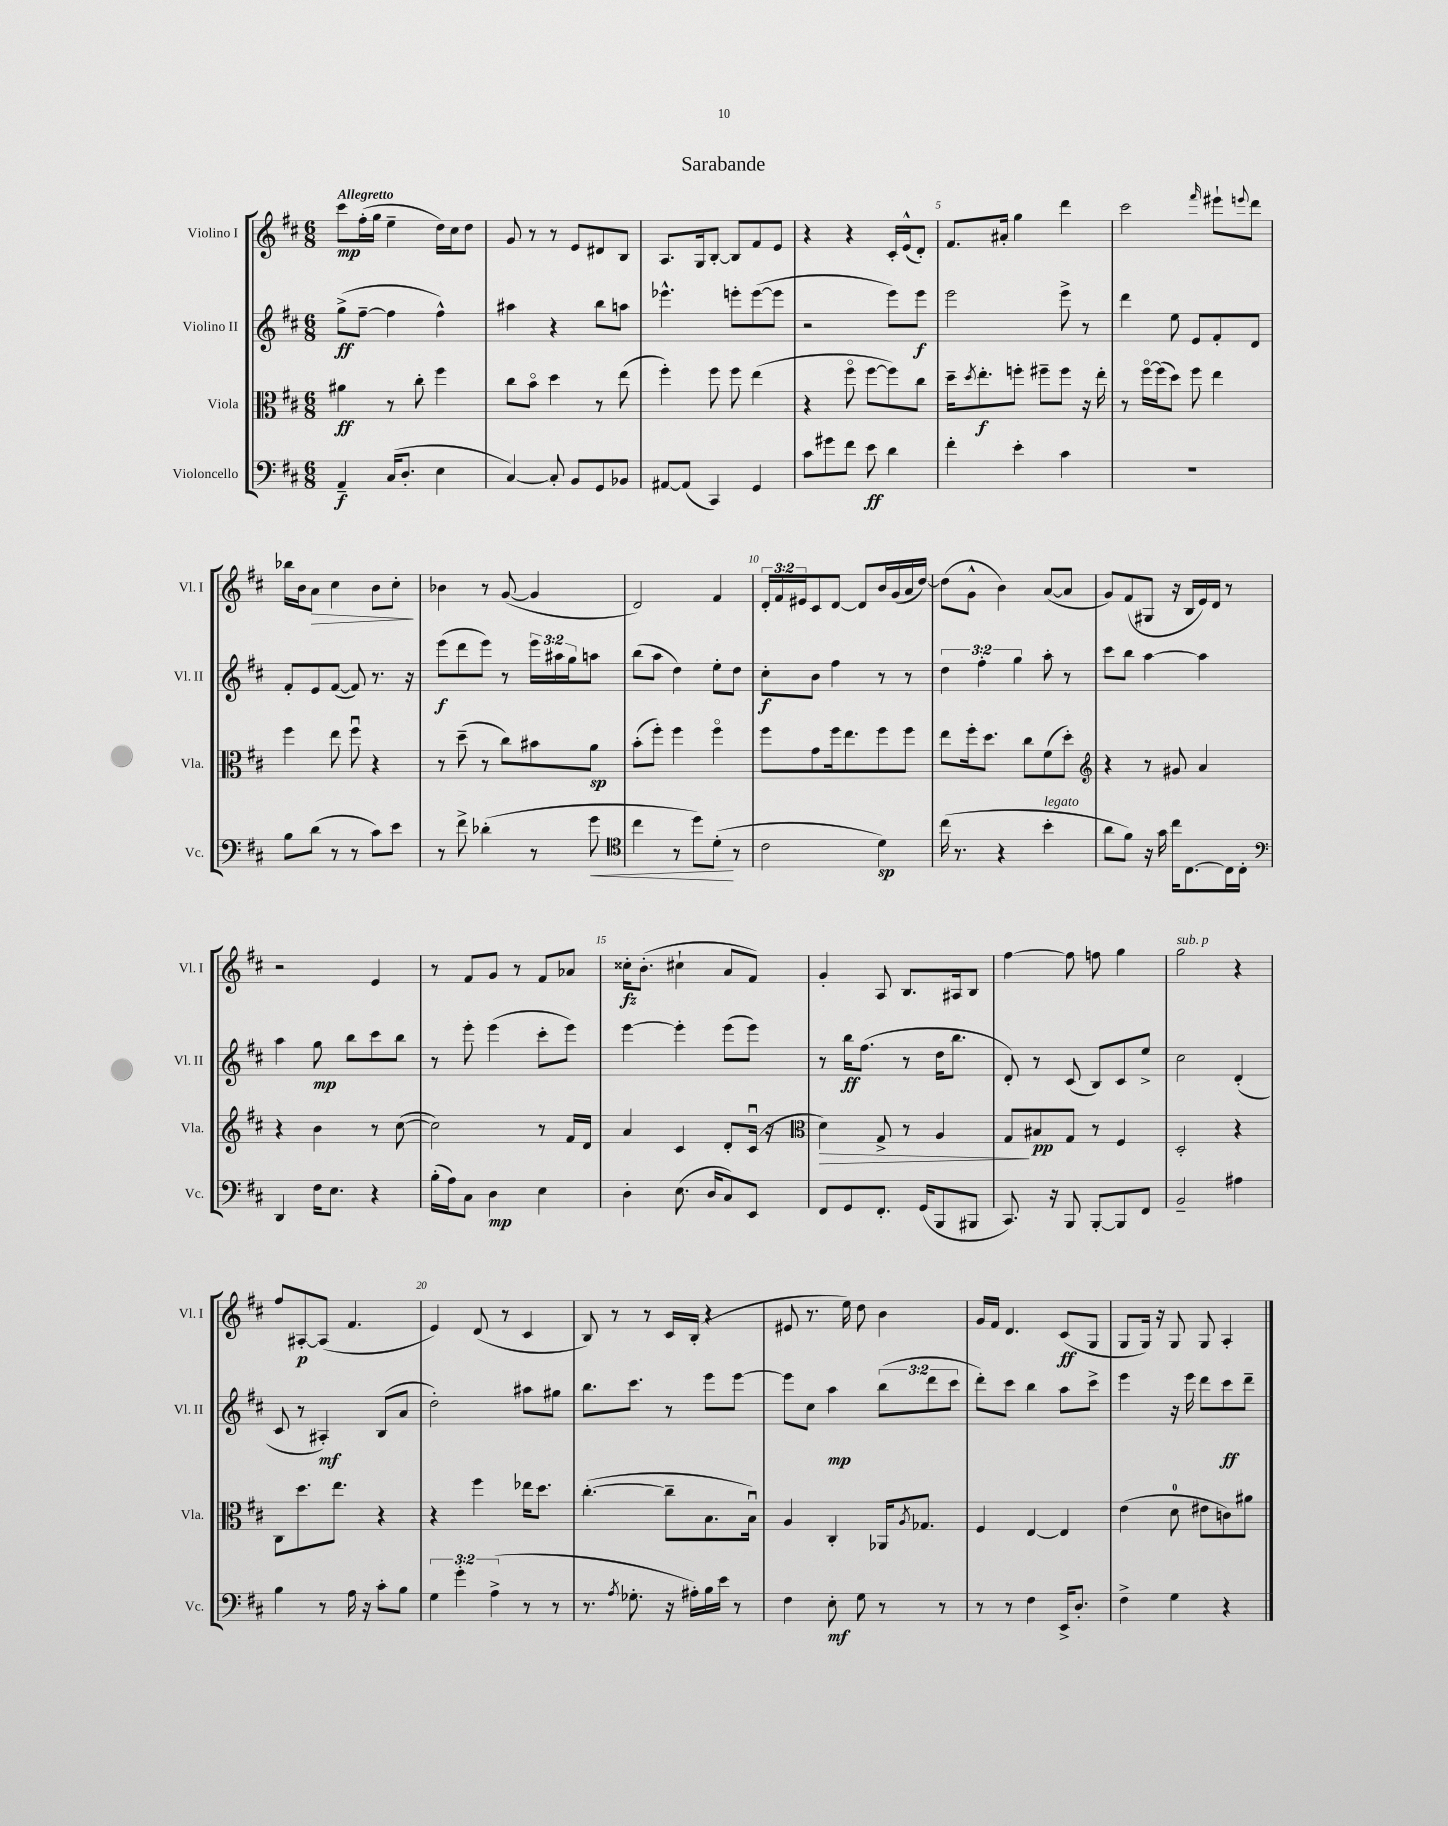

**kern	**kern	**kern	**kern
*staff4	*staff3	*staff2	*staff1
*clefF4	*clefC3	*clefG2	*clefG2
*k[f#c#]	*k[f#c#]	*k[f#c#]	*k[f#c#]
*M6/8	*M6/8	*M6/8	*M6/8
4AA~/	4a#\	(8gg^\L	8ccc#\L
.	.	[8ff#~\J	(16ff#'\L
.	.	.	16gg\JJ
(16C#/LK	8r	4ff#\]	4ee~\
8.D'/J	.	.	.
.	8cc#'\	.	.
4E\	4ff#\	4ff#^^\)	16dd\LL)
.	.	.	16cc#\J
.	.	.	8dd\J
=	=	=	=
[4C#/)	8cc#\L	4aa#\	8g/
.	8bo\J	.	8r
8C#'/]	4dd\	4r	8r
8BB/L	.	.	8e/L
8GG/	8r	8bb\L	8d#/
8BB-/J	(8ee\	8aa\J	8B/J
=	=	=	=
[8AA#/L	4ff#'\)	4.eee-^^\	8.A/L
(8AA#/]J	.	.	.
.	.	.	16G/k
4CC#/)	8ff#\	.	[8B'/J
.	8ff#\	8eee'\L	8B/]L
4GG/	(4ee\	([8eee\	8f#/
.	.	8eee\]J	8e/J
=	=	=	=
8c#\L	4r	2r	4r
8g#\	.	.	.
8f#\J	8ff#o\	.	4r
8e\	[8ff#\L	.	.
4d\	8ff#\])	8eee\L)	16c#'/LL
.	.	.	(16e^^/J
.	8cc#\J	8eee\J	8d'/J)
=	=	=	=
4f#'\	16dd~\LK	2eee\	8.f#/L
.	8qdd/	.	.
.	8.ee'\	.	.
.	.	.	16a#'/Jk
4e'\	8ff'\J	.	4gg\
.	8ff#~\L	.	.
4c#\	8ff#\J	8eee^\	4ddd\
.	16r	8r	.
.	16ee'\	.	.
=	=	=	=
2.r	8r	4ddd\	2ccc#\
.	[16ff#o\LL	.	.
.	(16ff#\]J	.	.
.	8dd\J)	8ee\	.
.	8ff#\	8e/L	.
.	.	.	16qqfff#/
.	4ee\	8f#'/	8eee#`\L
.	.	.	8qqeee/
.	.	8d/J	8ddd\J
=	=	=	=
8B\L	4ff#\	8f#'/L	16bb-\LL
.	.	.	16b\J
(8d\J	.	8e/	8a\J
8r	8ee\	([8f#/J	4cc#\
8r	8ff#u\	8f#/])	.
8c#\L)	4r	8.r	8b\L
8e\J	.	.	8cc#'\J
.	.	16r	.
=	=	=	=
8r	8r	(8eee\L	4b-\
8f#^\	(8dd~\	8ddd\	.
(4d-'\	8r	8eee\J)	8r
.	8cc#\L)	8r	([8g/
8r	8b#\	24eee\LL	4g/]
.	.	24aa#\	.
.	.	24gg\J	.
8g\	8a\J	8aa\J	.
=	=	=	=
*clefC4	*	*	*
4cc#\	(8b'\L	(8bb\L	2d/)
.	8ff#'\J)	8aa\J	.
8r	4ff#\	4dd\)	.
8dd\L)	.	.	.
(8d'\J	4ff#o\	8ee'\L	4f#/
8r	.	8dd\J	.
=	=	=	=
2c#\	8ff#\L	8cc#'\L	24d'/LL
.	.	.	24f#/
.	.	.	24e#/J
.	8g\	8b\J	8c#/
.	16ff#\k	4ff#\	[8d/J
.	8.ee\	.	.
.	.	.	8d/]L
4d\)	8ff#\	8r	16b/L
.	.	.	(16g/
.	8ff#\J	8r	16a/
.	.	.	[16dd/JJ)
=	=	=	=
(16cc#\	8ee\L	6dd\	(8dd\]L
8.r	.	.	.
.	16ff#'\k	.	8g^^\J
.	.	6ff#'\	.
.	8.dd\J	.	.
4r	.	.	4b\)
.	.	6gg\	.
.	8cc#\L	.	.
4b'\	(8f#\	8aa'\	([8a/L
.	8dd'\J)	8r	8a/]J
=	=	=	=
*	*clefG2	*	*
8a\L	4r	8ccc#\L	8g/L)
8f#\J)	.	8bb\J	(8f#/
16r	8r	[4aa\	8G#/J
16g\	.	.	.
16cc#\LK	8g#/	.	16r
[8.C#\	.	.	16B/LL
.	4a/	4aa\]	16e/)
.	.	.	16d/JJ
16C#\]L	.	.	8r
16C#'\JJ	.	.	.
=	=	=	=
*clefF4	*	*	*
4DD/	4r	4aa\	2r
16F#\LK	4b\	8gg\	.
8.E\J	.	.	.
.	.	8bb\L	.
4r	8r	8ccc#\	4e/
.	([8cc#\	8bb\J	.
=	=	=	=
(16B'\LL	2cc#\])	8r	8r
16A\J)	.	.	.
8C#\J	.	8eee'\	8f#/L
4D\	.	(4eee\	8g/J
.	.	.	8r
4E\	8r	8ccc#'\L	8f#/L
.	16f#/LL	8eee\J)	8a-/J
.	16d/JJ	.	.
=	=	=	=
4D'\	4a/	[4eee\	16cc##'\LK
.	.	.	(8.b'\J
(8.E\	4c#/	4eee'\]	4cc#`\
16D/LK	.	.	.
8C#/)	8d'/L	(8eee\L	8a/L
8EE/J	(16c#u/Jk	8eee\J)	8f#/J)
.	16r	.	.
=	=	=	=
*	*clefC3	*	*
8FF#/L	4d\)	8r	4g'/
8GG/	.	16bb\LK	.
.	.	(8.ff#\J	.
8.FF#'/J	8G^/	.	8A/
.	8r	8r	8.B/L
(16GG/LK	.	.	.
8BBB/	4A/	16dd\LK	.
.	.	8.bb\J	16A#/k
8BBB#/J	.	.	8B/J
=	=	=	=
8.CC#/)	8G/L	8d'/)	[4ff#\
.	8B#/	8r	.
16r	.	.	.
8BBB/	8G/J	(8c#/	8ff#\]
[8BBB'/L	8r	8B/L)	8ff\
8BBB/]	4F#/	8c#/	4gg\
8FF#/J	.	8ee^/J	.
=	=	=	=
2BB~/	2D'/	2cc#\	2gg\
4A#\	4r	(4d'/	4r
=	=	=	=
4B\	8C#\L	8c#/	8ff#/L
.	8.dd\	8r	[8A#'/
8r	.	4A#'/)	(8A#/]J
.	8.ee\J	.	.
16A\	.	.	4.f#/
16r	.	.	.
8c#'\L	4r	(8B/L	.
8B\J	.	8a/J	.
=	=	=	=
6G\	4r	2dd'\)	4e/)
6g'\	.	.	.
.	4ff#\	.	(8d/
(6A^\	.	.	.
.	.	.	8r
8r	16ee-\LK	8aa#\L	4c#/
.	8.dd\J	.	.
8r	.	8gg#\J	.
=	=	=	=
8.r	([4.cc#'\	8.bb\L	8B/)
.	.	.	8r
8qA/	.	.	.
8.G-'\	.	8.ccc#\J	.
.	.	.	8r
16r	8cc#~\]L	8r	16c#/LL
16A#'\LL)	.	.	(16B'/JJ
16B\	8.B\	8eee\L	4r
16e\JJ	.	.	.
8r	.	[8eee\J	.
.	16Bu\Jk)	.	.
=	=	=	=
4F#\	4A/	8eee\]L	8e#/
.	.	8cc#\J	8.r
8E'\	4C#'/	4aa\	.
.	.	.	16ee\)
8G\	.	.	8dd\
8r	16AA-/LK	(12bb\L	4b\
.	8qA/	.	.
.	8.G-/J	.	.
.	.	12ddd\	.
8r	.	.	.
.	.	12ccc#\J	.
=	=	=	=
8r	4F#/	8ddd'\L)	16g/LL
.	.	.	16f#/JJ
8r	.	8ccc#\J	4.d/
4F#\	[4E/	4bb\	.
16EE^/LK	4E/]	8aa\L	(8c#/L
8.D'/J	.	.	.
.	.	8ccc#^\J	8G/J
=	=	=	=
4F#^\	(4e\	4eee\	8G/L
.	.	.	16G/Jk)
.	.	.	16r
4G\	8d\	16r	8G/
.	.	16eee\	.
.	8e#\L	8ddd\L	8G/
4r	8c\)	8ccc#\	4A'/
.	8a#\J	8ddd~\J	.
==	==	==	==
*-	*-	*-	*-
